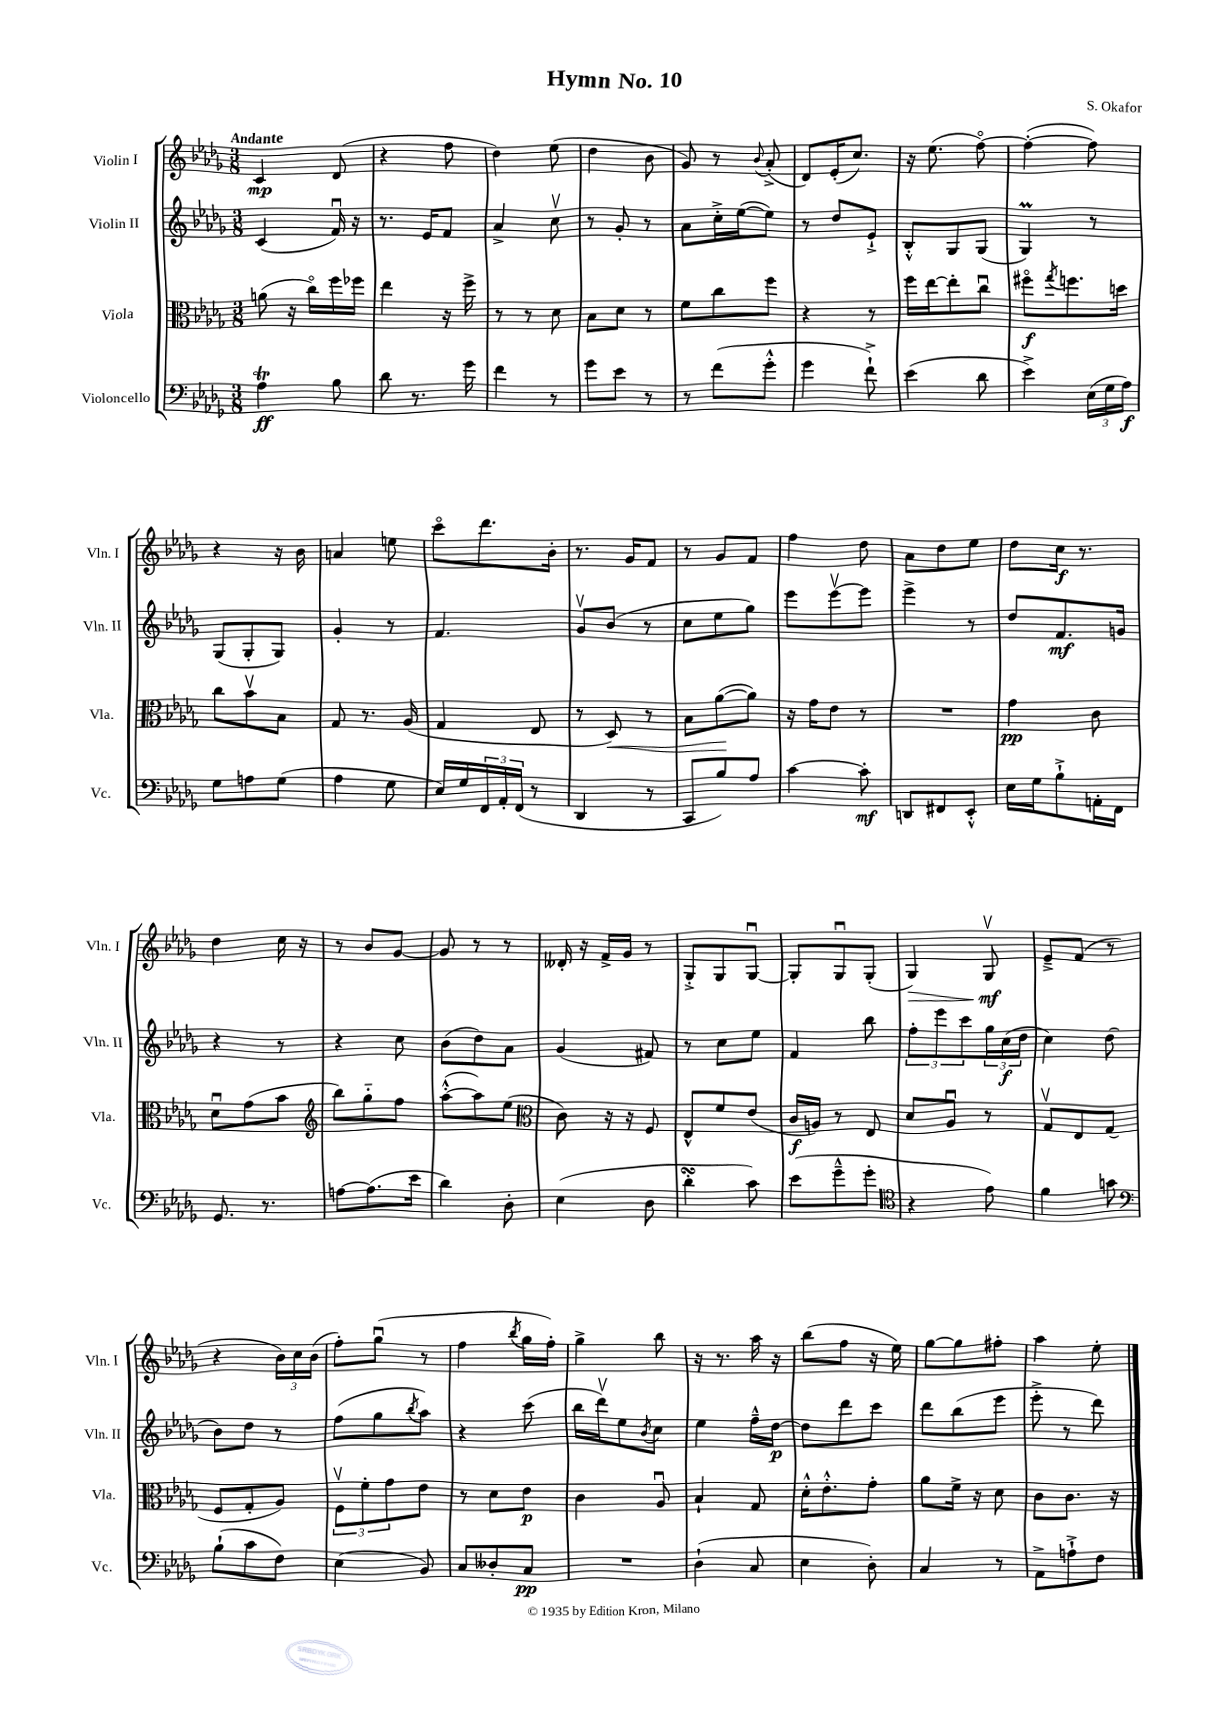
\header { title = "Hymn No. 10" composer = "S. Okafor" }
<<
\new StaffGroup <<
\new Staff = "s0" \with { instrumentName = "Violin I" shortInstrumentName = "Vln. I" } {
    \clef treble \key des \major \numericTimeSignature \time 3/8 \tempo "Andante"
    c'4\mp des'8( |
    r4 f''8 |
    des''4) ees''8( |
    des''4 bes'8 |
    ges'8) r8 \appoggiatura { bes'8 } aes'8-.->( |
    des'8) ees'16-.( c''8.) |
    r16 ees''8.( f''8~\flageolet) |
    f''4~-.( f''8) |
    r4 r16 bes'16 |
    a'4 e''8 |
    c'''8\flageolet des'''8. bes'16-. |
    r8. ges'16 f'8 |
    r8 ges'8 f'8 |
    f''4 des''8 |
    aes'8 des''8 ees''8 |
    des''8 c''16\f r8. |
    des''4 c''16 r16 |
    r8 bes'8 ges'8~ |
    ges'8 r8 r8 |
    deses'16-. r16 f'16-> ges'16 r8 |
    ges8-.-> ges8 ges8~\downbow |
    ges8-. ges8\downbow ges8-.( |
    ges4\>) ges8\upbow\mf\! |
    ees'8---> f'8( r8 |
    r4 \tuplet 3/2 { bes'16) c''16 bes'16( } |
    f''8-.) ges''8\downbow( r8 |
    f''4 \acciaccatura { bes''8 } ges''16 f''16-.) |
    ges''4-> bes''8 |
    r16 r8. aes''16 r16 |
    bes''8( f''8 r16 ees''16) |
    ges''8~ ges''8 fis''8-. |
    aes''4 ees''8-. \bar "|." |
}
\new Staff = "s1" \with { instrumentName = "Violin II" shortInstrumentName = "Vln. II" } {
    \clef treble \key des \major \numericTimeSignature \time 3/8
    c'4( f'16\downbow) r16 |
    r8. ees'16 f'8 |
    aes'4-> c''8\upbow |
    r8 ges'8-. r8 |
    aes'8 c''16-.-> ees''16~( ees''8) |
    r8 des''8 ees'8-!-> |
    bes8-.-^ ges8 ges8( |
    ges4\prall) r8 |
    ges8( ges8-. ges8) |
    ges'4-. r8 |
    f'4. |
    ges'8\upbow bes'8( r8 |
    c''8 ees''8 ges''8) |
    ees'''8 ees'''8~\upbow ees'''8 |
    ees'''4-> r8 |
    des''8 f'8.\mf g'16 |
    r4 r8 |
    r4 c''8 |
    bes'8( des''8) aes'8 |
    ges'4( fis'8) |
    r8 c''8 ees''8 |
    f'4 bes''8 |
    \tuplet 3/2 { f''8-. ees'''8 c'''8 } \tuplet 3/2 { ges''16 c''16\f( des''16 } |
    c''4) des''8( |
    bes'8) des''8 r8 |
    f''8( ges''8 \acciaccatura { bes''8 } aes''8) |
    r4 c'''8( |
    bes''16 des'''16\upbow) ees''8 \acciaccatura { bes'8 } c''8 |
    ees''4 f''16---^ des''16~\p |
    des''8 des'''8 c'''8 |
    des'''8 bes''8( ees'''8 |
    ees'''8-.-> r8 des'''8) \bar "|." |
}
\new Staff = "s2" \with { instrumentName = "Viola" shortInstrumentName = "Vla." } {
    \clef alto \key des \major \numericTimeSignature \time 3/8
    a'8( r16 c''16\flageolet) f''16 fes''16 |
    ees''4 r16 f''16-> |
    r8 r8 des'8 |
    bes8 des'8 r8 |
    f'8 c''8 f''8 |
    r4 r8 |
    f''16 ees''16~ ees''8-. c''8\downbow |
    fis''8\flageolet\f \acciaccatura { ges''8 } f''8. d''16 |
    c''8 bes'8\upbow bes8 |
    ges8 r8. aes16( |
    ges4 ees8 |
    r8 des8\<) r8 |
    bes8 aes'8~\!( aes'8) |
    r16 ges'16 ees'8 r8 |
    R4. |
    ges'4\pp c'8 |
    des'8\downbow ges'8( bes'8 |
    \clef treble bes''8) ges''8-_ f''8 |
    aes''8~-.-^( aes''8) ees''8( |
    \clef alto c'8) r16 r16 f8 |
    ees8-^ f'8 ees'8( |
    c'16\f a16) r8 ees8 |
    des'8 aes8\downbow r8 |
    ges8\upbow ees8 ges8( |
    f8 ges8-. aes8) |
    \tuplet 3/2 { f8\upbow f'8-. ges'8 } ees'8 |
    r8 des'8 ees'8\p |
    c'4 aes8\downbow |
    bes4-! ges8 |
    des'16-.-^ ees'8.-.-^ ges'8-. |
    aes'8 f'16-> r16 des'8 |
    c'8 c'8. r16 \bar "|." |
}
\new Staff = "s3" \with { instrumentName = "Violoncello" shortInstrumentName = "Vc." } {
    \clef bass \key des \major \numericTimeSignature \time 3/8
    aes4\trill\ff bes8 |
    des'8 r8. ges'16 |
    f'4 r8 |
    ges'8 ees'8 r8 |
    r8 f'8( ges'8-.-^ |
    ges'4 f'8-!->) |
    ees'4( des'8 |
    ees'4->) \tuplet 3/2 { ees16( ges16 aes16\f) } |
    ges8 a8 ges8( |
    aes4 ges8 |
    ees16) ges16 \tuplet 3/2 { f,16 aes,16-. f,16( } r8 |
    des,4 r8 |
    c,8 bes8) aes8 |
    c'4~ c'8-.\mf |
    d,8 fis,8 ees,8-.-^ |
    ees16 ges16 bes8-!-> a,16-. f,16 |
    ges,8. r8. |
    a8~ a8.( ees'16 |
    des'4) des8-. |
    ees4( des8 |
    des'4-.\turn c'8) |
    ees'8( ges'8---^ ges'8-. |
    \clef tenor r4 ees'8) |
    f'4 g'8 |
    \clef bass bes8-!( c'8 f8) |
    ees4( bes,8) |
    c8 deses8-. c8\pp |
    R4. |
    des4-!( c8 |
    ees4 des8-.) |
    c4 r8 |
    aes,8-> a8-!-> f8 \bar "|." |
}
>>
>>
\layout { \context { \Score \remove "Bar_number_engraver" } }
